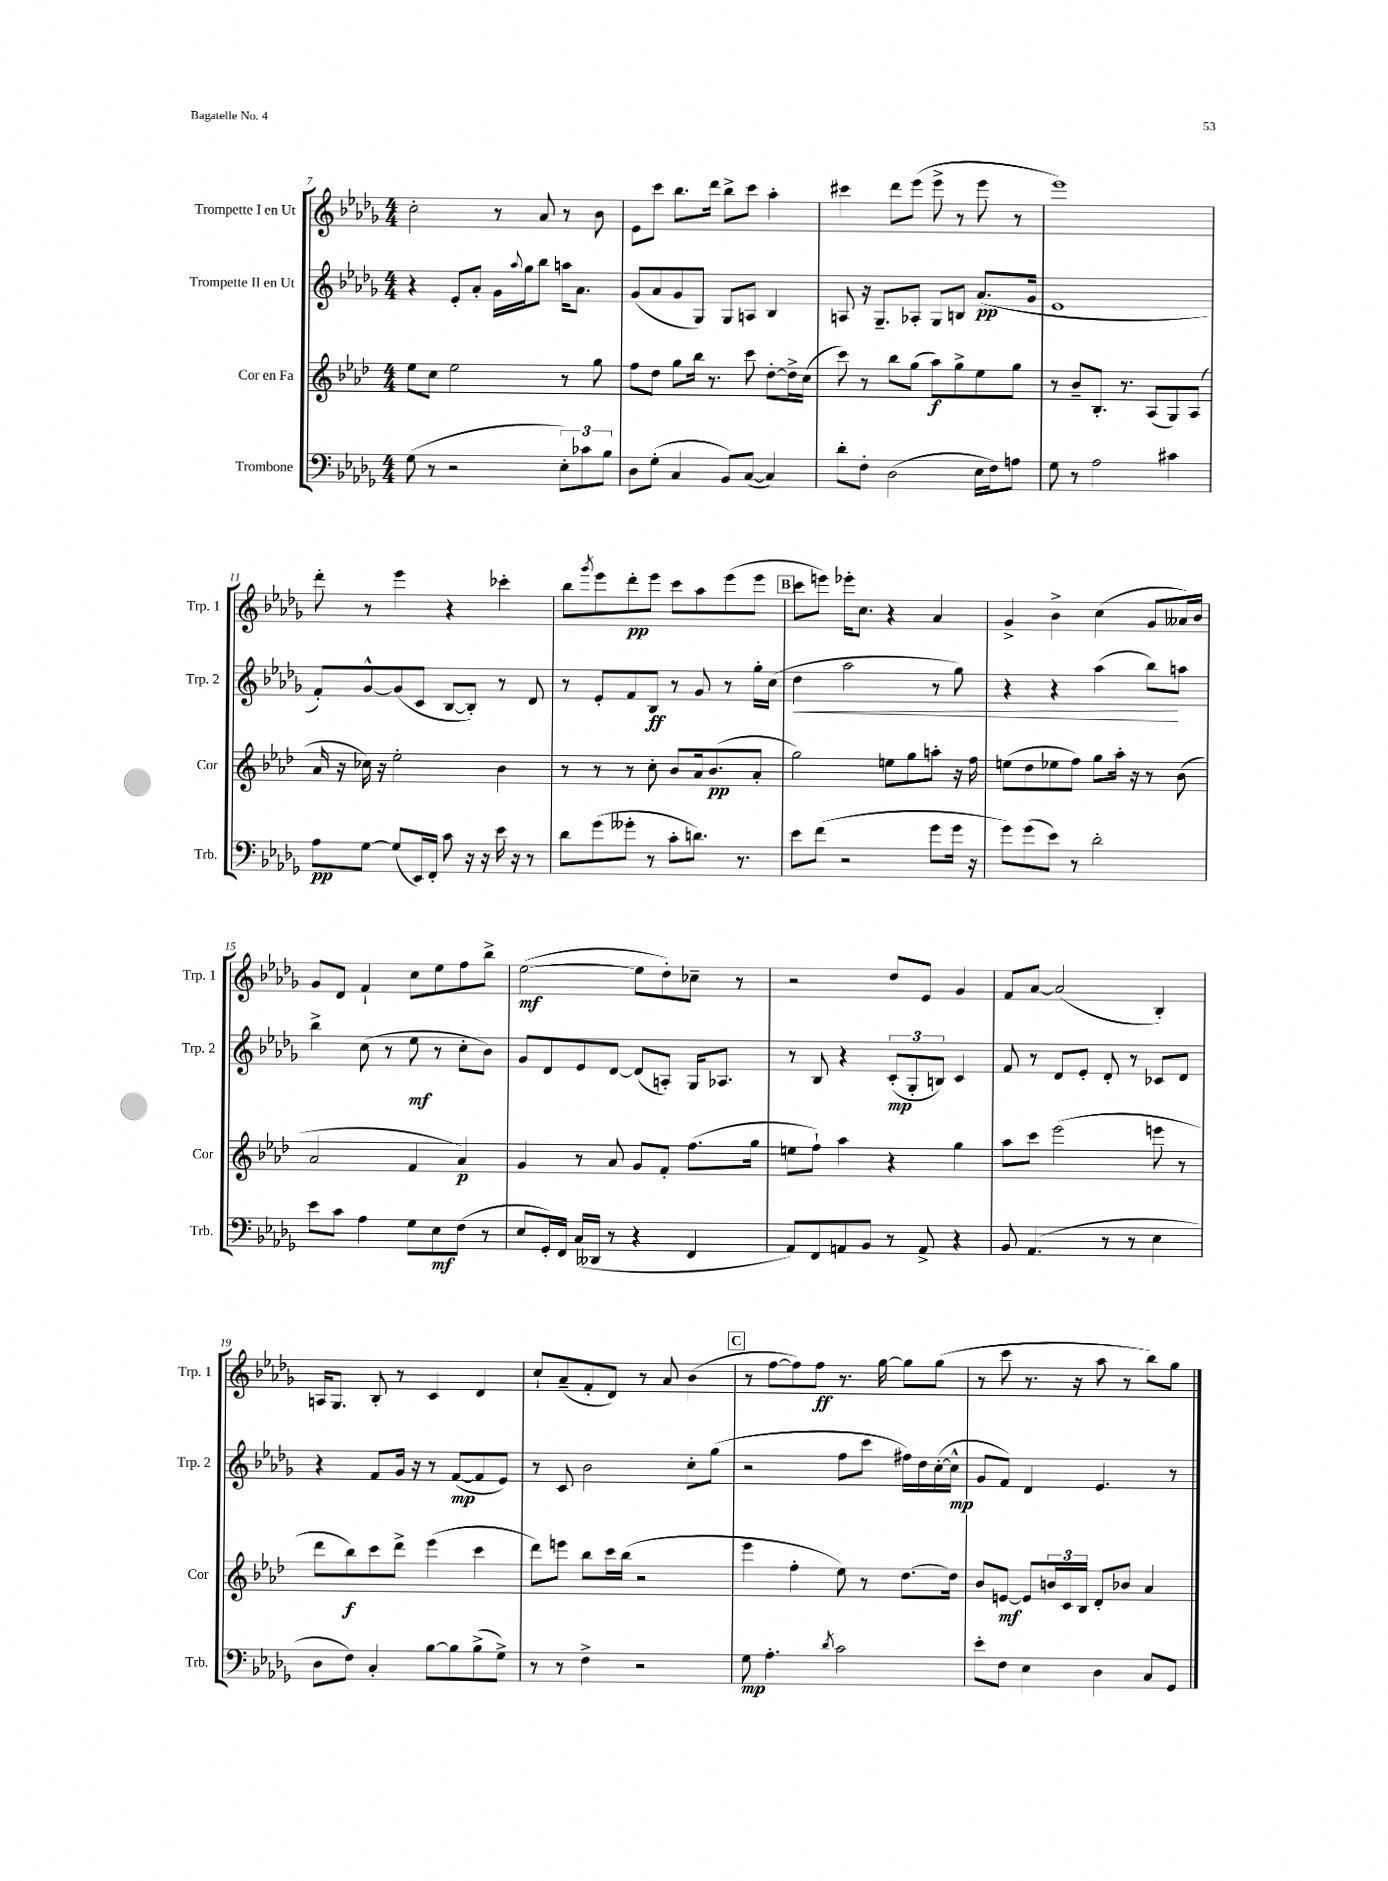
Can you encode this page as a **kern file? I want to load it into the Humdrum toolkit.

**kern	**dynam	**kern	**dynam	**kern	**dynam	**kern	**dynam
*part4	*part4	*part3	*part3	*part2	*part2	*part1	*part1
*staff4	*staff4	*staff3	*staff3	*staff2	*staff2	*staff1	*staff1
*I"Trombone	*	*I"Cor en Fa	*	*I"Trompette II en Ut	*	*I"Trompette I en Ut	*
*I'Trb.	*	*I'Cor	*	*I'Trp. 2	*	*I'Trp. 1	*
*clefF4	*	*clefG2	*	*clefG2	*	*clefG2	*
*k[b-e-a-d-g-]	*	*k[b-e-a-d-]	*	*k[b-e-a-d-g-]	*	*k[b-e-a-d-g-]	*
*M4/4	*	*M4/4	*	*M4/4	*	*M4/4	*
=7	=7	=7	=7	=7	=7	=7	=7
(8G-\	.	8ee-\L	.	4r	.	2cc'\	.
8r	.	8cc\J	.	.	.	.	.
2r	.	2ee-\	.	8e-'/L	.	.	.
.	.	.	.	8a-'/J	.	.	.
.	.	.	.	16g-\LL	.	8r	.
.	.	.	.	8qqaa-/	.	.	.
.	.	.	.	16gg-\J	.	.	.
.	.	.	.	8bb-\J	.	8a-/	.
12E-'\L)	.	8r	.	16aan\KL	.	8r	.
.	.	.	.	8.a-\J	.	.	.
12c-X\	.	.	.	.	.	.	.
.	.	8gg\	.	.	.	8b-\	.
12B-\J	.	.	.	.	.	.	.
=8	=8	=8	=8	=8	=8	=8	=8
8D-\L	.	8ff\L	.	(8g-/L	.	8e-\L	.
(8G-'\J	.	8dd-\J	.	8a-/	.	8ccc\J	.
4C/	.	8gg\L	.	8g-/	.	8.bb-\L	.
.	.	16bb-\Jk	.	8G-/J)	.	.	.
.	.	8.r	.	.	.	16ddd-\Jk	.
8BB-/L)	.	.	.	8G-/L	.	8bb-^\L	.
([8C/J	.	8ccc\	.	8An/J	.	8ccc\J	.
4C/])	.	[8dd-'\L	.	4B-/	.	4aa-'\	.
.	.	16dd-^\L]	.	.	.	.	.
.	.	(16cc\JJ	.	.	.	.	.
=9	=9	=9	=9	=9	=9	=9	=9
8d-'\L	.	8ccc\)	.	8An/	.	4ccc#X\	.
8F'\J	.	8r	.	16r	.	.	.
.	.	.	.	8.G-~/L	.	.	.
(2D-\	.	8bb-\L	.	.	.	8ddd-\L	.
.	.	(8gg\J	.	8A-X'/J	.	(8eee-\J	.
.	.	8aa-\L)	f	8G-/L	.	8eee-^\	.
.	.	8gg^\	.	8Bn/J	.	8r	.
16E-\LL	.	8ee-\	.	(8.a-/L	pp	8eee-\	.
16F\J)	.	.	.	.	.	.	.
8An\J	.	8gg\J	.	.	.	8r	.
.	.	.	.	16g-/Jk	.	.	.
=10	=10	=10	=10	=10	=10	=10	=10
8G-\	.	8r	.	1e-	.	1eee-)	.
8r	.	8b-~/L	.	.	.	.	.
2A-\	.	8.B-'/J	.	.	.	.	.
.	.	8.r	.	.	.	.	.
.	.	(8A-/L	.	.	.	.	.
4c#X\	.	8G/)	.	.	.	.	.
.	.	(8A-/J	.	.	.	.	.
!!LO:LB:g=z
=11	=11	=11	=11	=11	=11	=11	=11
8A-\L	pp	16a-/	.	8f'/L)	.	8ddd-'\	.
.	.	16r	.	.	.	.	.
[8G-\J	.	16cc-X\)	.	[8g-^^/	.	8r	.
.	.	16r	.	.	.	.	.
(8G-/L]	.	2ee-'\	.	(8g-/]	.	4eee-\	.
16EE-/L)	.	.	.	8c/J	.	.	.
16FF'/JJ	.	.	.	.	.	.	.
8c\	.	.	.	[8B-/L	.	4r	.
16r	.	.	.	8B-'/J])	.	.	.
16r	.	.	.	.	.	.	.
16e-\	.	4b-\	.	8r	.	4ccc-X'\	.
16r	.	.	.	.	.	.	.
8r	.	.	.	8d-/	.	.	.
=12	=12	=12	=12	=12	=12	=12	=12
8d-\L	.	8r	.	8r	.	8bb-\L	.
.	.	.	.	.	.	8qggg-/	.
(8g-\	.	8r	.	8e-'/L	.	8eee-\	.
8g--X'\J	.	8r	.	8f/	.	8ddd-'\	pp
8r	.	8cc'\	.	8B-/J	ff	8eee-\J	.
8c'\L	.	8b-/L	.	8r	.	8ccc\L	.
8.dn\J)	.	16a-/k	.	8g-/	.	8aa-\	.
.	.	(8.b-/	pp	.	.	.	.
.	.	.	.	8r	.	(8eee-\	.
8.r	.	.	.	.	.	.	.
.	.	8a-'/J	.	16gg-'\LL	.	8eee-\J	.
.	.	.	.	(16cc\JJ	.	.	.
!!LO:REH:place=s1:t=B
=13	=13	=13	=13	=13	=13	=13	=13
!	!	!	!	!	!LO:HP:b	!	!
8e-\L	.	2gg\)	.	4dd-\	<	8ccc\L	.
(8f\J	.	.	.	.	.	8eeen\J)	.
2r	.	.	.	2aa-\	.	16eee-X'\KL	.
.	.	.	.	.	.	8.cc\J	.
.	.	8een\L	.	.	.	4r	.
.	.	8gg\	.	.	.	.	.
8g-\L	.	8aan'\J	.	8r	.	4a-/	.
16g-\Jk	.	16r	.	8gg-\)	.	.	.
16r	.	16ff\	.	.	.	.	.
=14	=14	=14	=14	=14	=14	=14	=14
8g-\L)	.	(8een\L	.	4r	.	4g-^/	.
(8g-\	.	8dd-\	.	.	.	.	.
8e-\J)	.	8ee-X\	.	4r	.	4b-^\	.
8r	.	8ff\J)	.	.	.	.	.
2d-'\	.	8gg\L	.	(4aa-\	.	(4cc\	.
.	.	16aa-'\Jk	.	.	.	.	.
.	.	16r	.	.	.	.	.
.	.	8r	.	8bb-\L)	.	8g-/L	.
.	.	(8b-\	.	8aan\J	[	16a--X/L)	.
.	.	.	.	.	.	16b-/JJ	.
!!LO:LB:g=z
=15	=15	=15	=15	=15	=15	=15	=15
8e-\L	.	2a-/	.	4bb-^\	.	8g-/L	.
8c\J	.	.	.	.	.	8d-/J	.
4A-\	.	.	.	(8cc\	.	4f`/	.
.	.	.	.	8r	.	.	.
8G-\L	.	4f/	.	8ee-\	mf	8cc\L	.
8E-\	mf	.	.	8r	.	8ee-\	.
(8F\J	.	4a-/)	p	8cc'\L	.	8ff\	.
8r	.	.	.	8b-\J)	.	8bb-^\J	.
=16	=16	=16	=16	=16	=16	=16	=16
8E-/L	.	4g/	.	8g-/L	.	([2ee-\	mf
16GG-'/L)	.	.	.	8d-/	.	.	.
16FF/JJ	.	.	.	.	.	.	.
(16C/LL	.	8r	.	8e-/	.	.	.
16DD--X/JJ	.	.	.	.	.	.	.
8r	.	8a-/	.	[8d-/J	.	.	.
4r	.	8g/L	.	(8d-/L]	.	8ee-\L]	.
.	.	8f'/J	.	8An'/J)	.	8dd-'\)	.
4FF/	.	(8.ff\L	.	16G-/KL	.	8cc-X~\J	.
.	.	.	.	8.A-X/J	.	.	.
.	.	.	.	.	.	8r	.
.	.	16gg\Jk	.	.	.	.	.
=17	=17	=17	=17	=17	=17	=17	=17
8AA-/L)	.	8een\L	.	8r	.	2r	.
8FF/	.	8ff`\J)	.	8B-/	.	.	.
8AAn/	.	4aa-\	.	4r	.	.	.
8BB-/J	.	.	.	.	.	.	.
8r	.	4r	.	(12c'/L	mp	8dd-/L	.
.	.	.	.	12G-'/	.	.	.
8AA^/	.	.	.	.	.	8e-/J	.
.	.	.	.	12Bn/J)	.	.	.
4r	.	4gg\	.	4c/	.	4g-/	.
=18	=18	=18	=18	=18	=18	=18	=18
8BB-/	.	8aa-\L	.	8f/	.	8f/L	.
(4.AA-/	.	8ccc\J	.	8r	.	[8a-/J	.
.	.	(2eee-\	.	8d-/L	.	(2a-/]	.
.	.	.	.	8e-'/J	.	.	.
8r	.	.	.	8d-'/	.	.	.
8r	.	.	.	8r	.	.	.
4E-\	.	8eeen\	.	8c-X/L	.	4B-'/)	.
.	.	8r	.	8d-/J	.	.	.
!!LO:LB:g=z
=19	=19	=19	=19	=19	=19	=19	=19
8D-\L	.	8ddd-\L	.	4r	.	16An/KL	.
.	.	.	.	.	.	8.G-/J	.
8F\J)	.	8bb-\)	f	.	.	.	.
4C'/	.	8ccc\	.	8f/L	.	8B-'/	.
.	.	8ddd-^\J	.	16g-/Jk	.	8r	.
.	.	.	.	16r	.	.	.
[8B-\L	.	(4eee-\	.	8r	.	4c/	.
8B-\]	.	.	.	([8f/L	mp	.	.
(8B-^\	.	4ccc\	.	8f/]	.	4d-/	.
8G-^\J)	.	.	.	8e-/J)	.	.	.
=20	=20	=20	=20	=20	=20	=20	=20
8r	.	8ddd-\L)	.	8r	.	8cc`/L	.
8r	.	8eeen\J	.	8c/	.	(8a-~/	.
4F^\	.	8bb-\L	.	2b-\	.	8f'/	.
.	.	16ccc\L	.	.	.	8d-/J)	.
.	.	(16bb-\JJ	.	.	.	.	.
2r	.	2r	.	.	.	8r	.
.	.	.	.	.	.	8a-/	.
.	.	.	.	8cc'\L	.	(4b-\	.
.	.	.	.	(8gg-\J	.	.	.
!!LO:REH:place=s1:t=C
=21	=21	=21	=21	=21	=21	=21	=21
8G-\	mp	4eee-\	.	2r	.	8r	.
4.A-'\	.	.	.	.	.	[8ff\L	.
.	.	4ff'\	.	.	.	8ff\])	.
.	.	.	.	.	.	8ff\J	ff
8qd-/	.	.	.	.	.	.	.
2c\	.	8ee-\)	.	8ff\L	.	8.r	.
.	.	8r	.	8ccc\J	.	.	.
.	.	.	.	.	.	[16gg-\	.
.	.	[8.dd-\L	.	16ff#X\LL)	.	8gg-\L]	.
.	.	.	.	16dd-\	.	.	.
.	.	.	.	([16cc'\	.	(8gg-\J	.
.	.	16dd-\Jk]	.	16cc^^\JJ]	mp	.	.
=22	=22	=22	=22	=22	=22	=22	=22
8e-'\L	.	8b-/L	.	8g-/L	.	8r	.
8F\J	.	[8en/J	mf	8f/J)	.	8ccc\	.
4E-\	.	8e/L]	.	4d-/	.	8.r	.
.	.	24bn/L	.	.	.	.	.
.	.	24c/	.	.	.	.	.
.	.	.	.	.	.	16r	.
.	.	24B-/JJ	.	.	.	.	.
4D-\	.	8d-'/L	.	4.e-/	.	8aa-\	.
.	.	8b-X/J	.	.	.	8r	.
8C/L	.	4a-/	.	.	.	8bb-\L)	.
8GG-/J	.	.	.	8r	.	8gg-\J	.
==	==	==	==	==	==	==	==
*-	*-	*-	*-	*-	*-	*-	*-
